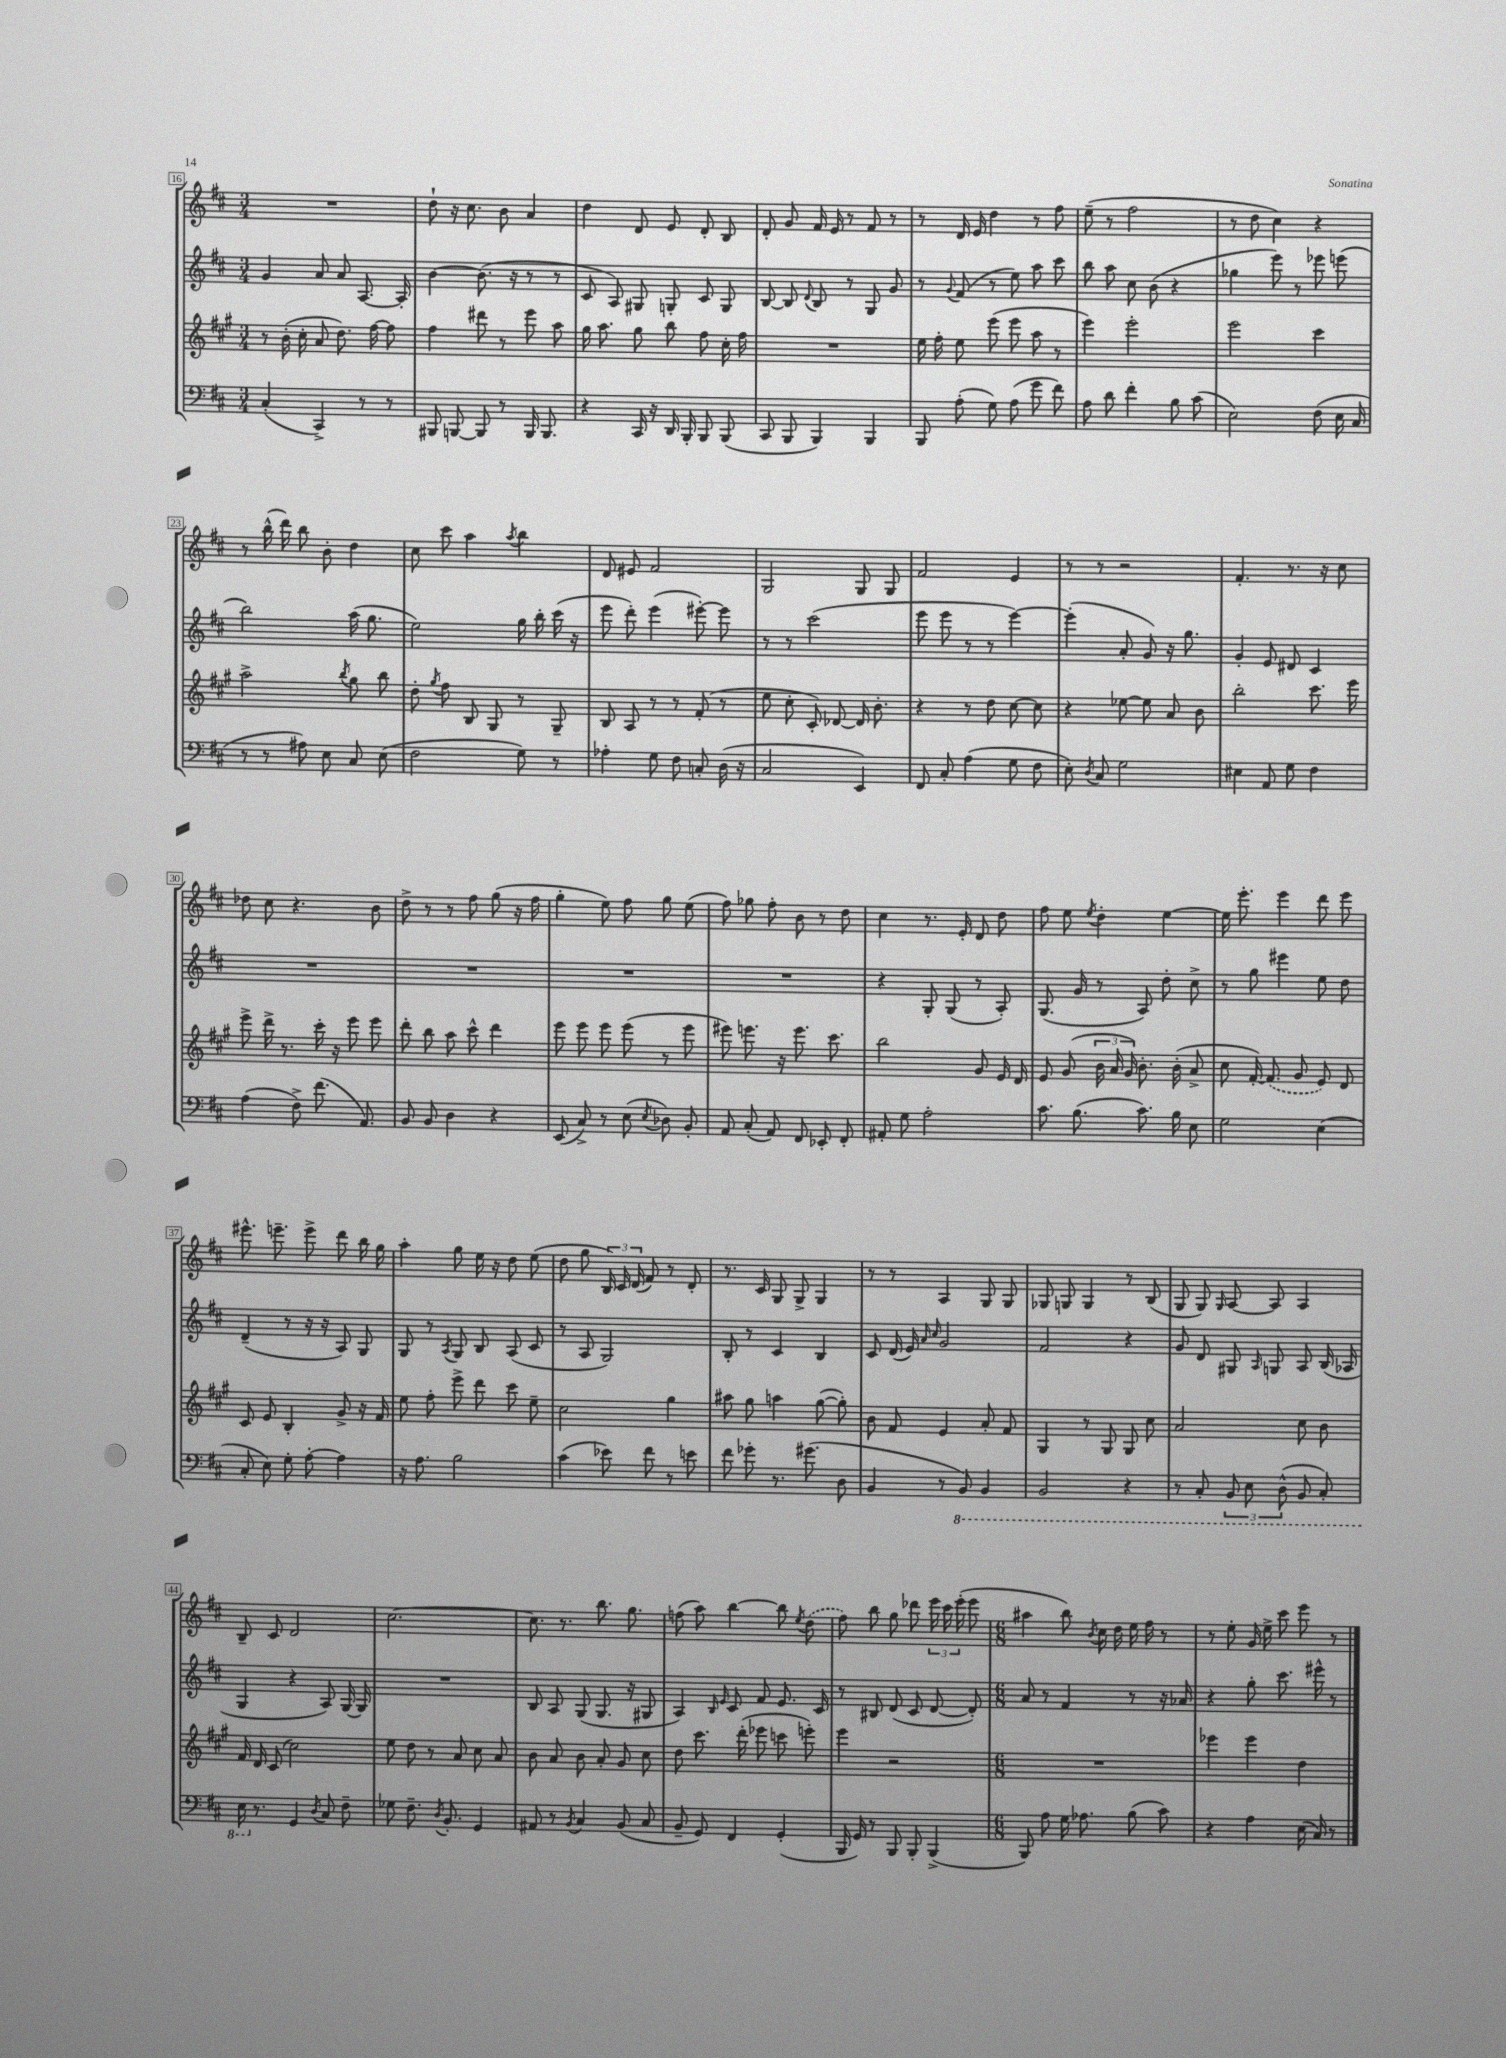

**kern	**kern	**kern	**kern
*staff4	*staff3	*staff2	*staff1
*clefF4	*clefG2	*clefG2	*clefG2
*k[f#c#]	*k[f#c#g#]	*k[f#c#]	*k[f#c#]
*M3/4	*M3/4	*M3/4	*M3/4
(4C#'	8r	4g	2.r
.	(16b'	.	.
.	16cc#'	.	.
4CC#^)	8a	8a	.
.	8.dd)	8a	.
8r	.	[8.A	.
.	[16ff#	.	.
8r	8ff#]	.	.
.	.	16A']	.
=	=	=	=
8BBB#	4ff#	[4b	8dd`
[8BBB	.	.	16r
.	.	.	8.cc#
8BBB]	8ddd#	(8.b]	.
8r	8r	.	8b
.	.	16r	.
16BBB	8eee	8r	4a
8.BBB	.	.	.
.	8aa	8r	.
=	=	=	=
4r	16gg#	8c#	4dd
.	8.aa	.	.
.	.	8A)	.
16CC#	8gg#	8G#	8d
16r	.	.	.
16DD	8bb	8G'	8e
16BBB'	.	.	.
8BBB	8ff#	8c#	8d'
(8BBB	16cc#'	8G	8B
.	16ff#	.	.
=	=	=	=
8CC#	2.r	[8B	8d'
8BBB	.	8B]	8g
.	.	8qqd	.
4BBB)	.	8B	16f#
.	.	.	16e
.	.	8r	8r
4BBB	.	8G	8f#
.	.	8g	8r
=	=	=	=
8BBB	16ee	8r	8r
.	16ff#'	.	.
.	.	8qqg	.
(8A'	8ee	(8f#	16d
.	.	.	16e
8G)	(8eee	8r	4dd
(8A	8eee	8ee)	.
8g	8aa	8aa	8r
8f#)	8r	8ccc#	8ff#
=	=	=	=
8A	4eee)	8bb	(8ee~
8d	.	8aa	8r
4f#'	2eee'	8cc#	2ff#
.	.	(8b	.
8B	.	4r	.
(8c#	.	.	.
=	=	=	=
2E)	2eee	4gg-	8r
.	.	.	8dd
.	.	8eee)	4cc#)
.	.	8r	.
(8F#	4ccc#	8eee-	4r
16E	.	(8eee	.
16C#	.	.	.
=	=	=	=
8r	2aa^	2bb)	8r
8r	.	.	(16bb^^
.	.	.	16ddd)
8A#)	.	.	8bb
8E	.	.	8b'
.	8qbb	.	.
8C#	8gg#	(16aa	4dd
.	.	8.gg	.
(8E	8bb	.	.
=	=	=	=
2F#	8dd'	2ee)	8cc#
.	8qgg#	.	.
.	8ff#	.	8ccc#
.	8B	.	4aa
.	8G#	.	.
.	.	.	8qaa
8G)	8r	16gg	4bb
.	.	16bb'	.
8r	8G#~	(16ccc#	.
.	.	16r	.
=	=	=	=
4A-'	8B	8eee	8d
.	8A	8ddd')	8e#
8G	8r	(4eee	2f#
8F#	8r	.	.
8C'	(8f#'	[8eee#')	.
(16D	8r	8eee#]	.
16r	.	.	.
=	=	=	=
2C#	8ee	8r	2G
.	8cc#'	8r	.
.	8c#')	(2ccc#	.
.	[8d-	.	.
4EE)	16d-]	.	8G
.	8.b'	.	.
.	.	.	8G
=	=	=	=
8FF#	4r	8eee	2f#
8C#'	.	8eee	.
(4A	8r	8r	.
.	8dd	8r	.
8G	[8cc#	[4eee)	4e
8F#	8cc#]	.	.
=	=	=	=
8E')	4r	(4eee']	8r
8qD	.	.	.
8C#	.	.	8r
2G	[8ee-	8a'	2r
.	8ee-]	8g)	.
.	8a	16r	.
.	.	8.gg	.
.	8b	.	.
=	=	=	=
4E#	2bb'	4g'	4.f#'
8AA	.	8e	.
8G	.	8d#	8.r
4F#	8.ccc#	4c#	.
.	.	.	16r
.	.	.	8cc#
.	16eee	.	.
=	=	=	=
(4A	8eee^	2.r	8dd-
.	16ddd^	.	8cc#
.	8.r	.	.
8F#^)	.	.	4.r
(8.f#	16ccc#'	.	.
.	16r	.	.
.	8eee	.	.
8.AA)	.	.	.
.	8eee	.	8b
=	=	=	=
8BB	8ddd'	2.r	8dd^
8BB	8bb	.	8r
4D	8aa	.	8r
.	8ccc#^^	.	8ff#
4r	4ddd	.	(8gg
.	.	.	16r
.	.	.	16ff#
=	=	=	=
(8EE	8eee	2.r	4gg'
8C#^)	8eee	.	.
8r	8eee	.	8ee)
(8E	(8eee	.	8ff#
8qE	.	.	.
8D-)	8r	.	8gg
8BB'	8eee	.	(8ee
=	=	=	=
8AA	8eee#)	2.r	8ff#)
(8C#'	8.eee	.	8gg-
8AA)	.	.	8ff#'
.	16r	.	.
8FF#	8.eee	.	8b
8EE-'	.	.	8r
.	8.ccc#	.	.
8FF#'	.	.	8dd
=	=	=	=
8AA#'	2bb	4r	4cc#
8G	.	.	.
2A'	.	8G'	8.r
.	.	(8G	.
.	.	.	16e'
.	8g#	8r	8d
.	16e	8A')	8dd
.	16d	.	.
=	=	=	=
8.c#	8e	(8.G	8ff#
.	(8g#	.	8ee
(8.B	.	16g	.
.	.	.	8qee
.	24b	8r	4dd'
.	24a	.	.
.	24g#)	.	.
8.c#)	8.b'	8A)	.
.	.	8dd'	[4ee
16B	(16b'	.	.
8E	8a^	8cc#^	.
=	=	=	=
2G	8cc#	8r	16ee]
.	.	.	8.eee'
.	[16f#')	8gg	.
.	(8.f#]	.	.
.	.	4eee#	4eee
.	8g#	.	.
(4E	8e)	8ee	8ddd
.	8d	8dd	8eee
=	=	=	=
8C#'	8c#	(4d~	8.eee#^^
8E)	8e	.	.
.	.	.	8.eee~
8G'	4B'	8r	.
[8A'	.	16r	8eee^
.	.	16r	.
4A]	8g#^	8A)	8ddd
.	16r	8G	16bb
.	16f#	.	16gg
=	=	=	=
16r	8ee	8G	4aa'
8.A	.	.	.
.	8ff#'	8r	.
.	.	8qA	.
2B	8eee^	8G	8gg
.	8ddd	8B	16ee
.	.	.	16r
.	8ccc#	(8A	8dd
.	8ee~	8c#	(8ee
=	=	=	=
(4c#	2cc#	8r	8dd
.	.	8A	8gg
8e-)	.	2G)	24B)
.	.	.	24c#
.	.	.	(24d
8f#	.	.	8f#)
8r	4gg#	.	8r
8e	.	.	8d'
=	=	=	=
8f#	8aa#	8B'	8.r
8g-'	8gg#	8r	.
.	.	.	16c#
8.r	4aa	4c#	8G
.	.	.	8G^
(8.g#	.	.	.
.	([8gg#	4B	4G
8D	8gg#'])	.	.
=	=	=	=
4BB	8b	8c#	8r
.	8f#	(16d	8r
.	.	16e)	.
.	.	16qqa	.
.	.	16qqcc#	.
8r	4e	2g	4A
8BBB)	.	.	.
4BBB	8a'	.	8G
.	8f#	.	8G
=	=	=	=
2BBB	4G#	2f#	8G-
.	.	.	8G
.	8r	.	4G
.	8G#	.	.
4r	8G#	4r	8r
.	8cc#	.	(8B
=	=	=	=
8r	2a	8g	8G
8CC#'	.	8d	8G)
.	.	.	16qqG
12BBB	.	8G#	[8A
12EE	.	.	.
.	.	16qqA	.
.	.	8G	8A]
(12DD^^	.	.	.
8BBB	8cc#	8A	4A
8CC#')	8b	(16B	.
.	.	16A-	.
=	=	=	=
16EE	16f#	4G	8B~
8.r	16d	.	.
.	(8c#	.	8c#
4GG	2cc#)	4r	2d
8qD	.	.	.
8C#	.	8A)	.
8F#~	.	[16G	.
.	.	16G]	.
=	=	=	=
8G-	8ee	2.r	[2.cc#
8.F#~	8dd	.	.
.	8r	.	.
8qD	.	.	.
8.BB'	.	.	.
.	8a	.	.
4GG	8cc#	.	.
.	8a	.	.
=	=	=	=
8AA#	8b	8B	8.cc#]
8r	8a	8A	.
.	.	.	8.r
8qBB	.	.	.
4C#	8b	(8G	.
.	8a'	8.G	8.bb
(8BB	8g#	.	.
.	.	16r	8.gg
8C#	8cc#	8G#	.
=	=	=	=
8BB~	8dd	4A)	(8ff
8GG)	8.ccc#	.	8aa)
.	.	16qqB	.
.	.	16qqe	.
4FF#	.	8c#	[4bb
.	(16ddd'	.	.
.	8eee-	8f#	.
(4GG'	8ccc	8.e	8bb]
.	.	.	8qee
.	8eee')	.	(8dd
.	.	16c#	.
=	=	=	=
16BBB	4eee	8r	8ff#)
16GG)	.	.	.
8r	.	8B#	8bb
8BBB	2r	(8d	8gg
8BBB'	.	8c#	8ddd-
(4BBB^	.	[8d	24eee
.	.	.	24ccc#
.	.	.	(24eee'
.	.	8d'])	8eee
=	=	=	=
*M6/8	*M6/8	*M6/8	*M6/8
8BBB)	2.r	8a	4aa#
8A	.	8r	.
16G	.	4f#	8bb)
8.A-	.	.	.
.	.	.	8qb
.	.	.	16cc#
.	.	.	16dd
(8B	.	8r	16ee
.	.	.	16ff#
8c#)	.	16r	8r
.	.	16a-	.
=	=	=	=
4r	4eee-	4r	8r
.	.	.	8ee'
4A	4eee-	8gg'	16g
.	.	.	16ee^
.	.	8.ccc#	8ccc#
(16E	4dd	.	8eee
16C#)	.	16eee#^^	.
8r	.	8r	8r
==	==	==	==
*-	*-	*-	*-
